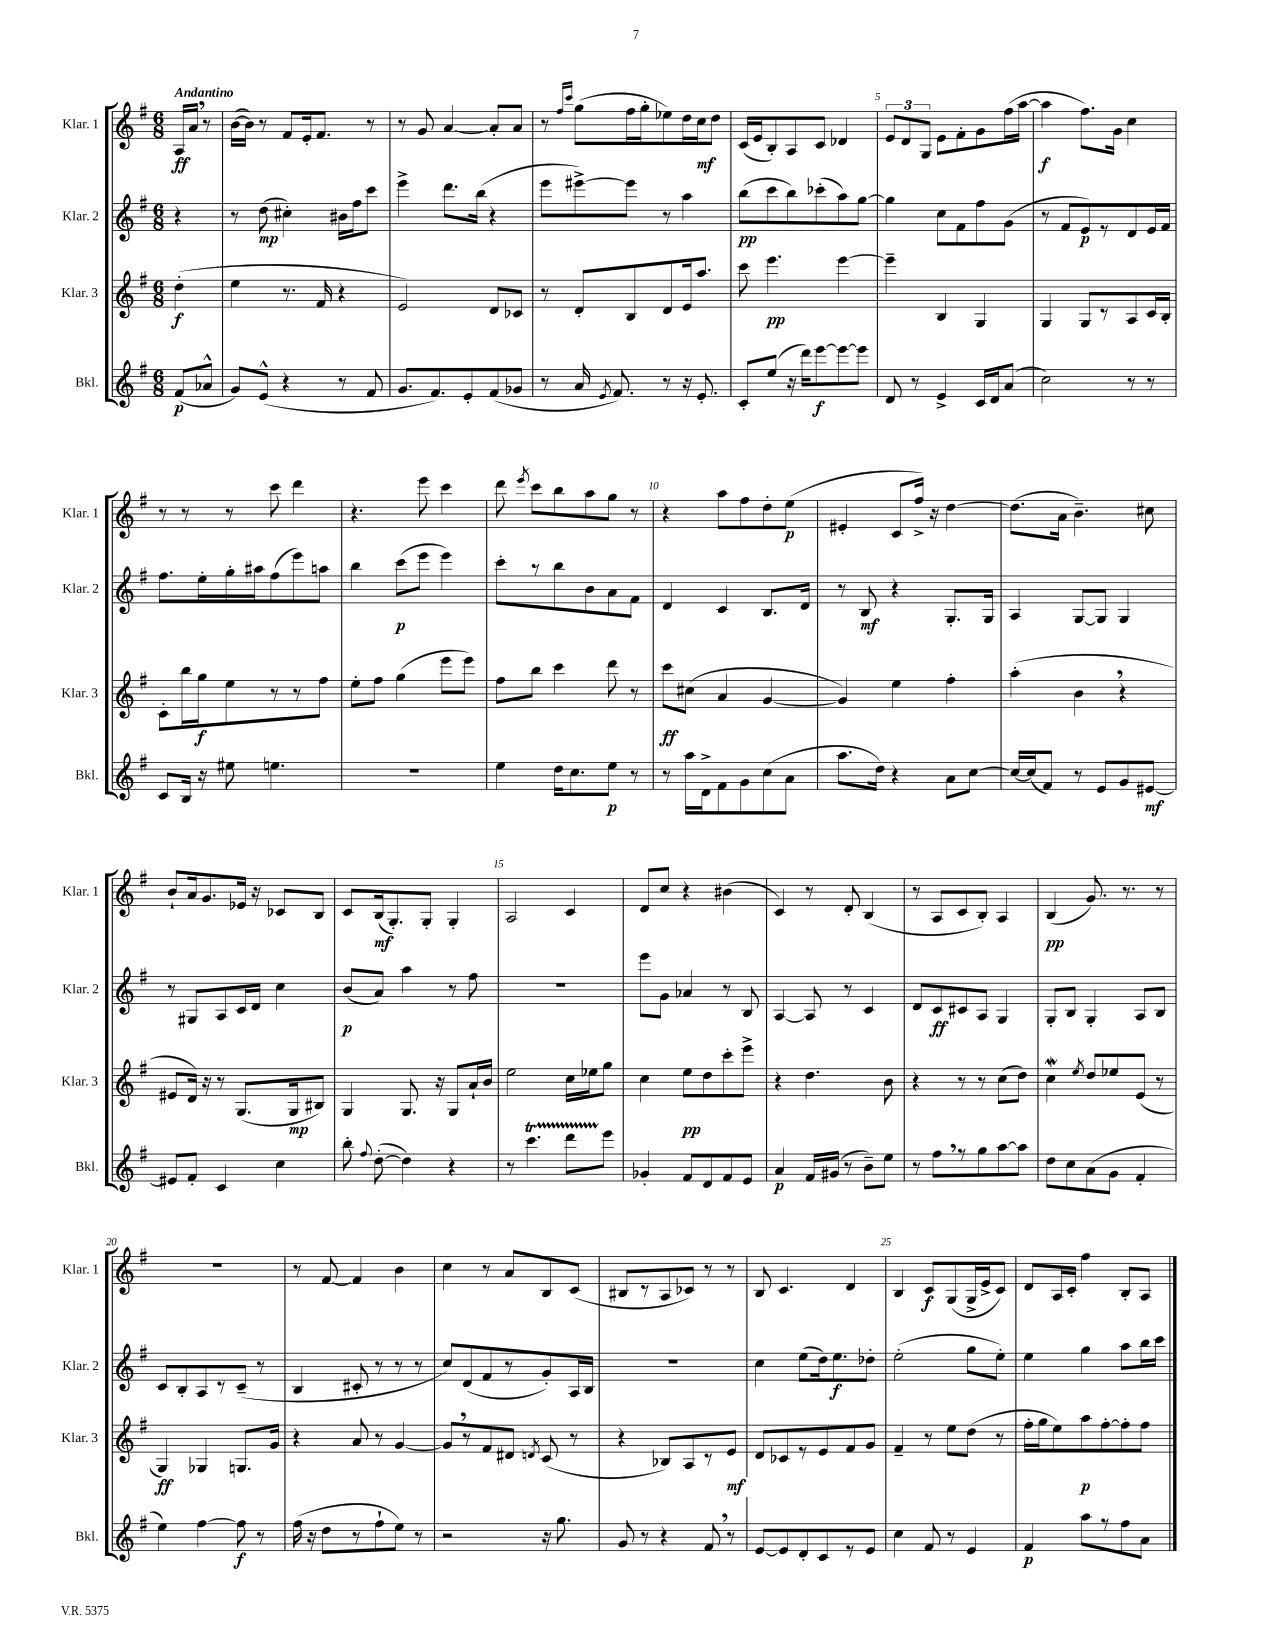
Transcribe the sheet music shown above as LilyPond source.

<<
\new StaffGroup <<
\new Staff = "s0" \with { instrumentName = "Klar. 1" shortInstrumentName = "Klar. 1" } {
    \clef treble \key g \major \numericTimeSignature \time 6/8 \partial 4 \tempo "Andantino"
    \autoBeamOff a16[\ff a'16] \breathe r8 |
    b'16[~( b'16]) r8 fis'8[ e'16-. fis'8.] r8 |
    r8 g'8 a'4~ a'8[-. a'8] |
    r8 \grace { fis''16[ c'''16] } g''8[( fis''16 g''16-. ees''8) d''16 c''16\mf d''8] |
    c'16[( e'16 b8-.) a8 c'8] des'4 |
    \tuplet 3/2 { e'8[ d'8 g8] } e'8[ fis'8-. g'8 fis''16( a''16]~ |
    a''4\f fis''8.[) g'16] c''4 |
    r8 r8 r8 c'''8 d'''4 |
    r4. e'''8 c'''4 |
    d'''8 \acciaccatura { e'''8 } c'''8[ b''8 a''8 g''8] r8 |
    r4 a''8[ fis''8 d''8-. e''8]\p( |
    eis'4-. c'8[ fis''16]->) r16 d''4~ |
    d''8.[( a'16] b'4.--) cis''8 |
    b'8[-! a'16 g'8. ees'16] r16 ces'8[ b8] |
    c'8[ b16\mf( g8.-.) g8]-. g4-. |
    a2 c'4 |
    d'8[ c''8] r4 bis'4( |
    c'4) r8 d'8-. b4( |
    r8 a8[ c'8 b8]-.) a4 |
    b4\pp( g'8.) r8. r8 |
    R2. |
    r8 fis'8~ fis'4 b'4 |
    c''4 r8 a'8[ b8 c'8]( |
    bis8[ r8 a8 ces'8]) r8 r8 |
    b8 c'4. d'4 |
    b4 c'8[\f g8( g16-> e'16-> c'8]) |
    d'8[ a16 c'16]-. fis''4 b8[-. a8] \bar "|." |
}
\new Staff = "s1" \with { instrumentName = "Klar. 2" shortInstrumentName = "Klar. 2" } {
    \clef treble \key g \major \numericTimeSignature \time 6/8 \partial 4
    \autoBeamOff r4 |
    r8 d''8\mp( cis''4-.) bis'16[ fis''16 c'''8] |
    e'''4-> d'''8.[ b''16]( r4 |
    e'''8[ eis'''8~->) eis'''8] r8 a''4 |
    b''8[\pp( c'''8 b''8) ces'''8-.( a''8) g''8]~ |
    g''4 c''8[ fis'8 fis''8 g'8]( |
    r8 fis'8[ e'8\p) r8 d'8 e'16 fis'16] |
    fis''8.[ e''16-. g''16-. ais''16 fis''8( e'''8) a''8] |
    b''4 c'''8[\p( e'''8] e'''4) |
    c'''8[-. r8 b''8 b'8 a'8 fis'8] |
    d'4 c'4 b8.[ d'16] |
    r8 b8\mf r4 g8.[-. g16] |
    a4 g8[~ g8] g4 |
    r8 gis8[ a8 c'16 d'16] c''4 |
    b'8[\p( a'8]) a''4 r8 fis''8 |
    R2. |
    e'''8[ g'8] aes'4 r8 b8 |
    a4~ a8 r8 c'4 |
    d'8[ c'8\ff cis'8 a8] g4 |
    g8[-. b8] g4-. a8[ b8] |
    c'8[ b8-. a8 r8 c'8]--( r8 |
    b4 cis'8-. r8 r8 r8 |
    c''8[) d'8( fis'8 r8 g'8-.) a16 b16] |
    R2. |
    c''4 e''8[( d''16) e''8.\f des''8]-. |
    e''2-.( g''8[ e''8]-.) |
    e''4 g''4 a''8[ b''16 c'''16] \bar "|." |
}
\new Staff = "s2" \with { instrumentName = "Klar. 3" shortInstrumentName = "Klar. 3" } {
    \clef treble \key g \major \numericTimeSignature \time 6/8 \partial 4
    \autoBeamOff d''4-.\f( |
    e''4 r8. fis'16 r4 |
    e'2) d'8[ ces'8] |
    r8 d'8[-. b8 d'8 e'16 a''8.] |
    c'''8 e'''4.\pp e'''4~ |
    e'''4-- b4 g4 |
    g4 g8[ r8 a8 c'16 b16]-. |
    c'8[-. b''16 g''16\f e''8 r8 r8 fis''8] |
    e''8[-. fis''8] g''4( e'''8[ e'''8]) |
    fis''8[ b''8] c'''4 d'''8 r8 |
    c'''8[\ff cis''8]( a'4 g'4~ |
    g'4) e''4 fis''4-. |
    a''4-.( b'4 \breathe r4 |
    eis'8[ d'16]) r16 r8 g8.[( g16\mp bis8]) |
    g4 g8. r16 g8[ a'16-! b'16] |
    e''2 c''16[ ees''16 g''8] |
    c''4 e''8[\pp d''8 c'''8-. e'''8]-> |
    r4 d''4. b'8 |
    r4 r8 r8 c''8[( d''8]) |
    c''4\mordent \acciaccatura { e''8 } d''8[ ees''8 e'8]( r8 |
    g4\ff) ges4 g8.[ g'16] |
    r4 a'8 r8 g'4~ |
    g'8[ \breathe r8 fis'8 dis'8] \acciaccatura { d'8 } c'8( r8 |
    r4 bes8[) a8 r8 e'8]\mf |
    d'8[ ces'8 r8 e'8 fis'8 g'8] |
    fis'4-- r8 e''8[ d''8]( r8 |
    fis''16[-. g''16 e''8) a''8\p fis''8~-. fis''8-. fis''8] \bar "|." |
}
\new Staff = "s3" \with { instrumentName = "Bkl." shortInstrumentName = "Bkl." } {
    \clef treble \key g \major \numericTimeSignature \time 6/8 \partial 4
    \autoBeamOff fis'8[\p( aes'8]-^ |
    g'8[) e'8]-^( r4 r8 fis'8 |
    g'8.[ fis'8.) e'8-. fis'8( ges'8] |
    r8 a'16 \acciaccatura { e'8 } fis'8.) r8 r16 e'8.-. |
    c'8[-. e''8]( r16 d'''16[) e'''8~\f e'''8~ e'''8] |
    d'8 r8 e'4-> c'16[ d'16 a'8]( |
    c''2) r8 r8 |
    c'8[ b16] r16 eis''8 e''4. |
    R2. |
    e''4 d''16[ c''8. e''8]\p r8 |
    r8 a''16[ d'16-> fis'8 g'8 c''8( a'8] |
    a''8.[ d''16]) r4 a'8[ c''8]~ |
    c''16[~ c''16( fis'8]) r8 e'8[ g'8 eis'8]~\mf |
    eis'8[ fis'8]-. c'4 c''4 |
    b''8-. \appoggiatura { fis''8 } d''8~-.( d''4) r4 |
    r8 c'''4.\startTrillSpan d'''8[ e'''8]\stopTrillSpan |
    ges'4-. fis'8[ d'8 fis'8 e'8] |
    a'4\p fis'16[ gis'16]( r8 b'8[--) e''8] |
    r8 fis''8[ \breathe r8 g''8 a''8~ a''8] |
    d''8[ c''8 a'8( g'8] fis'4-. |
    e''4) fis''4~ fis''8\f r8 |
    fis''16( r16 d''8[ r8 fis''8-! e''8]) r8 |
    r2 r16 g''8. |
    g'8 r8 r4 fis'8 \breathe r8 |
    e'8[~ e'8 d'8-. c'8 r8 e'8] |
    c''4 fis'8 r8 e'4 |
    fis'4\p a''8[ r8 fis''8 a'8] \bar "|." |
}
>>
>>
\layout { \context { \Score \override BarNumber.break-visibility = ##(#f #t #t) barNumberVisibility = #(every-nth-bar-number-visible 5) } }
